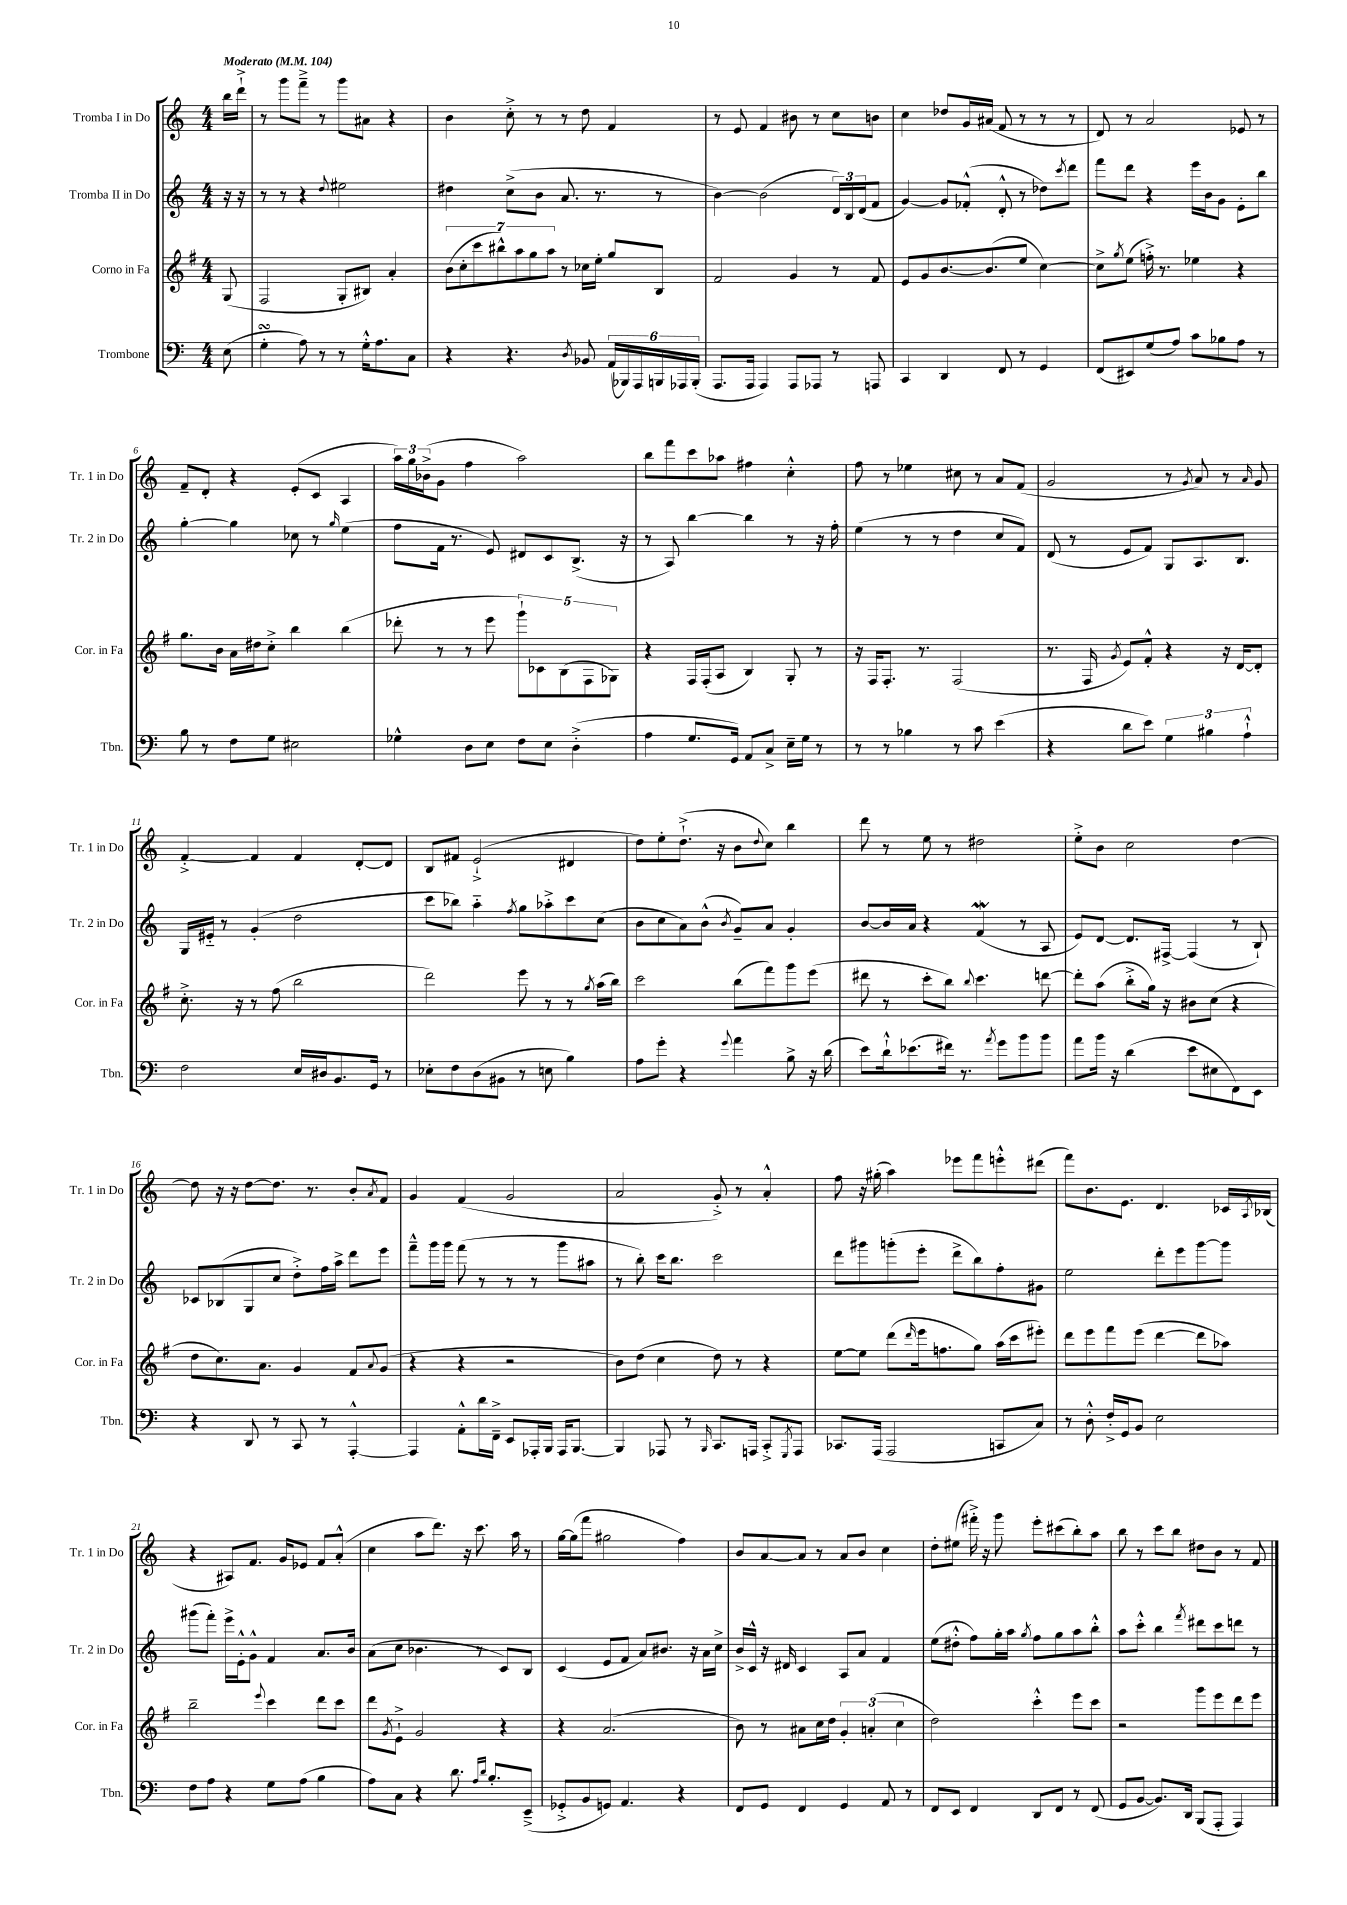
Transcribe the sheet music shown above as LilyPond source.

<<
\new StaffGroup <<
\new Staff = "s0" \with { instrumentName = "Tromba I in Do" shortInstrumentName = "Tr. 1 in Do" } {
    \clef treble \key c \major \numericTimeSignature \time 4/4 \partial 8 \tempo "Moderato" 4 = 104
    b''16 d'''16-!-> |
    r8 g'''8 f'''8---> r8 g'''8 ais'8 r4 |
    b'4 c''8-.-> r8 r8 d''8 f'4 |
    r8 e'8 f'4 bis'8 r8 c''8 b'8 |
    c''4 des''8 g'16 ais'16( f'8 r8 r8 r8 |
    d'8) r8 a'2 ees'8 r8 |
    f'8-- d'8-. r4 e'8-.( c'8 a4 |
    \tuplet 3/2 { a''16) g''16 bes'16->( } g'8 f''4 a''2) |
    b''8 f'''8 c'''8 aes''8 fis''4 c''4-.-^ |
    f''8 r8 ees''4 cis''8 r8 a'8 f'8( |
    g'2 r8 \acciaccatura { g'8 } a'8) r8 \grace { a'16 } g'8 |
    f'4~-.-> f'4 f'4 d'8~-. d'8 |
    b8 fis'8 e'2-!->( dis'4 |
    d''8) e''8-. d''8.-!->( r16 b'8 \appoggiatura { d''8 } c''8) b''4 |
    d'''8 r8 e''8 r8 dis''2 |
    e''8-.-> b'8 c''2 d''4~ |
    d''8 r16 r16 d''8~ d''8. r8. b'8-. \acciaccatura { a'8 } f'8 |
    g'4 f'4( g'2 |
    a'2 g'8-.->) r8 a'4-.-^ |
    f''8 r16 gis''16-.( a''4) ees'''8 f'''8 e'''8-.-^ dis'''8( |
    f'''8) b'8. e'8. d'4. ces'16 \acciaccatura { a8 } bes16( |
    r4 ais8) f'8. g'16 ees'8 f'8 a'8-.-^( |
    c''4 a''8 d'''8.) r16 c'''8. a''16 r8 |
    g''16~ g''16( f'''8 gis''2 f''4) |
    b'8 a'8~ a'8 r8 a'8 b'8 c''4 |
    d''8-. eis''8( fis'''16-.->) r16 g'''8 e'''8-. cis'''8( b''8-.) a''8 |
    b''8 r8 c'''8 b''8 dis''8 b'8 r8 f'8 \bar "|." |
}
\new Staff = "s1" \with { instrumentName = "Tromba II in Do" shortInstrumentName = "Tr. 2 in Do" } {
    \clef treble \key c \major \numericTimeSignature \time 4/4 \partial 8
    r16 r16 |
    r8 r8 r4 \appoggiatura { d''8 } eis''2 |
    dis''4 c''8->( b'8 a'8. r8. r8 |
    b'4~) b'2( \tuplet 3/2 { d'16) b16 d'16( } f'8 |
    g'4~) g'8 fes'8-.-^( d'8-.-^ r8 des''8) \acciaccatura { c'''8 } d'''8 |
    f'''8 d'''8 r4 e'''16 b'16 g'8 e'8-. b''8 |
    g''4~-. g''4 ces''8 r8 \grace { g''16 } e''4( |
    f''8 f'16 r8. e'8) dis'8 c'8 b8.->( r16 |
    r8 a8) b''4~ b''4 r8 r16 f''16-. |
    e''4( r8 r8 d''4 c''8 f'8) |
    d'8( r8 e'8 f'8) g8 a8. b8. |
    g16 eis'16-_ r8 g'4-.( d''2 |
    c'''8 bes''8) a''4-_ \acciaccatura { f''8 } g''8 aes''8-.-> c'''8 c''8( |
    b'8 c''8 a'8) b'8-^( \acciaccatura { b'8 } g'8--) a'8 g'4-. |
    b'8~ b'16 a'16 r4 f'4\mordent( r8 a8 |
    e'8) d'8~ d'8. fis16~-> fis4( r8 b8-!) |
    ces'8 bes8( g8 c''8 d''8-.->) f''16 a''16-> d'''8 e'''8 |
    f'''8---^ g'''16 g'''16 f'''8( r8 r8 r8 g'''8 ais''8 |
    r8 b''8-.) c'''16 b''8. c'''2 |
    d'''8 gis'''8 g'''8-.( e'''8-. d'''8-> b''8) f''8-. gis'8 |
    e''2 d'''8-. e'''8 g'''8~ g'''8 |
    gis'''8( f'''8-.) e'''16-> e'16-.-^ g'8-^ f'4 a'8. b'16 |
    a'8( c''8 bes'4. r8 c'8) b8 |
    c'4( e'8 f'8 a'8) bis'8. r16 a'16 c''16-> |
    b'16-> c'16-^ r16 dis'16 c'4 a8 a'8 f'4 |
    e''8( dis''8-.-^ f''8) g''16-. a''16 \acciaccatura { g''8 } f''8 g''8 a''8 b''8-.-^ |
    a''8 c'''8-.-^ b''4 \acciaccatura { f'''8 } dis'''8 c'''8 d'''8 r8 \bar "|." |
}
\new Staff = "s2" \with { instrumentName = "Corno in Fa" shortInstrumentName = "Cor. in Fa" } {
    \clef treble \key g \major \numericTimeSignature \time 4/4 \partial 8
    g8( |
    fis2 g8-. bis8) a'4-. |
    \tuplet 7/4 { b'8( c''8-. c'''8 bis''8-^) a''8 g''8 a''8 } r8 ces''16 e''16-. g''8 b8 |
    fis'2 g'4 r8 fis'8 |
    e'8 g'8 b'8.~ b'8.( e''8 c''4~) |
    c''8-> \acciaccatura { g''8 } e''8( f''16-.->) r8. ees''4 r4 |
    g''8. b'16 a'16 dis''16 c''8-.-> b''4 b''4( |
    des'''8-. r8 r8 e'''8 \tuplet 5/4 { g'''8-!) ces'8 b8( fis8 ges8) } |
    r4 fis16 fis16-.( a8 b4) g8-. r8 |
    r16 fis16 fis8.-. r8. fis2( |
    r8. fis16 \acciaccatura { g'8 } e'8) fis'8-.-^ r4 r16 d'16~ d'8-. |
    c''8.-.-> r16 r8 fis''8( b''2 |
    d'''2) e'''8 r8 r8 \acciaccatura { g''8 } a''16( b''16) |
    c'''2 b''8( fis'''8) g'''8 e'''8( |
    dis'''8 r8 c'''8-. b''8) \appoggiatura { b''8 } c'''4. d'''8~ |
    d'''8-. a''8( b''8-.-> g''16) r16 bis'8 c''8( r4 |
    d''8 c''8.) a'8. g'4 fis'8 \appoggiatura { a'8 } g'8( |
    r4 r4 r2 |
    b'8) d''8( c''4 d''8) r8 r4 |
    e''8~ e''8 d'''8( \grace { d'''16 } e'''16 f''8. g''8) a''16( c'''16 eis'''8-.) |
    d'''8 e'''8 fis'''8 e'''8( d'''4~ d'''8 aes''8) |
    b''2-- \appoggiatura { e'''8 } c'''4 d'''8 c'''8 |
    d'''8 \acciaccatura { g'8 } e'8-!-> g'2 r4 |
    r4 a'2.( |
    b'8) r8 ais'8 c''16 d''16 \tuplet 3/2 { g'4-. a'4-.( c''4 } |
    d''2) c'''4-.-^ e'''8 c'''8 |
    r2 g'''8 e'''8 d'''8 e'''8 \bar "|." |
}
\new Staff = "s3" \with { instrumentName = "Trombone" shortInstrumentName = "Tbn." } {
    \clef bass \key c \major \numericTimeSignature \time 4/4 \partial 8
    e8( |
    g4-.\turn a8) r8 r8 g16-.-^ a8. c8 |
    r4 r4. \acciaccatura { d8 } bes,8 \tuplet 6/4 { a,16( bes,,16) a,,16 b,,16 aes,,16 b,,16-.( } |
    a,,8. a,,16 a,,4) a,,8 aes,,8 r8 a,,8 |
    c,4 d,4 f,8 r8 g,4 |
    f,8( eis,8) g8( a8) c'8 bes8 a8 r8 |
    b8 r8 f8 g8 eis2 |
    ges4-^ d8 e8 f8 e8 d4-.->( |
    a4 g8. g,16) a,8 c8-> e16-- g16 r8 |
    r8 r8 bes4 r8 c'8 e'4( |
    r4 d'8 e'8) \tuplet 3/2 { g4 bis4 a4-!-^ } |
    f2 e16 dis16 b,8. g,16 r8 |
    ees8-. f8 d8( bis,8 r8 e8 b4) |
    a8 g'8-. r4 \appoggiatura { g'8 } a'4 b8-> r16 d'16( |
    e'8) d'16-!-^ ees'8.( fis'16) r8. \acciaccatura { a'8 } g'8 b'8 b'8 |
    a'8 b'16 r16 d'4( e'8 eis8 f,8) e,8 |
    r4 d,8 r8 c,8 r8 a,,4~-.-^ |
    a,,4 a,8-.-^ d'16 f,16---> e,8 aes,,16-. b,,16 aes,,16 b,,8.~ |
    b,,4 aes,,8 r8 \grace { b,,16 } c,8. a,,16 c,8-.-> \acciaccatura { g,,8 } a,,8 |
    ces,8. a,,16( a,,2 c,8 c8) |
    r8 d8-.-^ f16-.-> g,16 b,8 e2 |
    f8 a8 r4 g8 a8( b4 |
    a8) c8 r4 d'8. \grace { a16 d'16 } b8.-. e,8--->( |
    ges,8-.-> b,8 g,8) a,4. r4 |
    f,8 g,8 f,4 g,4 a,8 r8 |
    f,8 e,8 f,4 d,8 f,8 r8 f,8( |
    g,8 b,8~ b,8.) d,16 b,,8( a,,8-. a,,4) \bar "|." |
}
>>
>>
